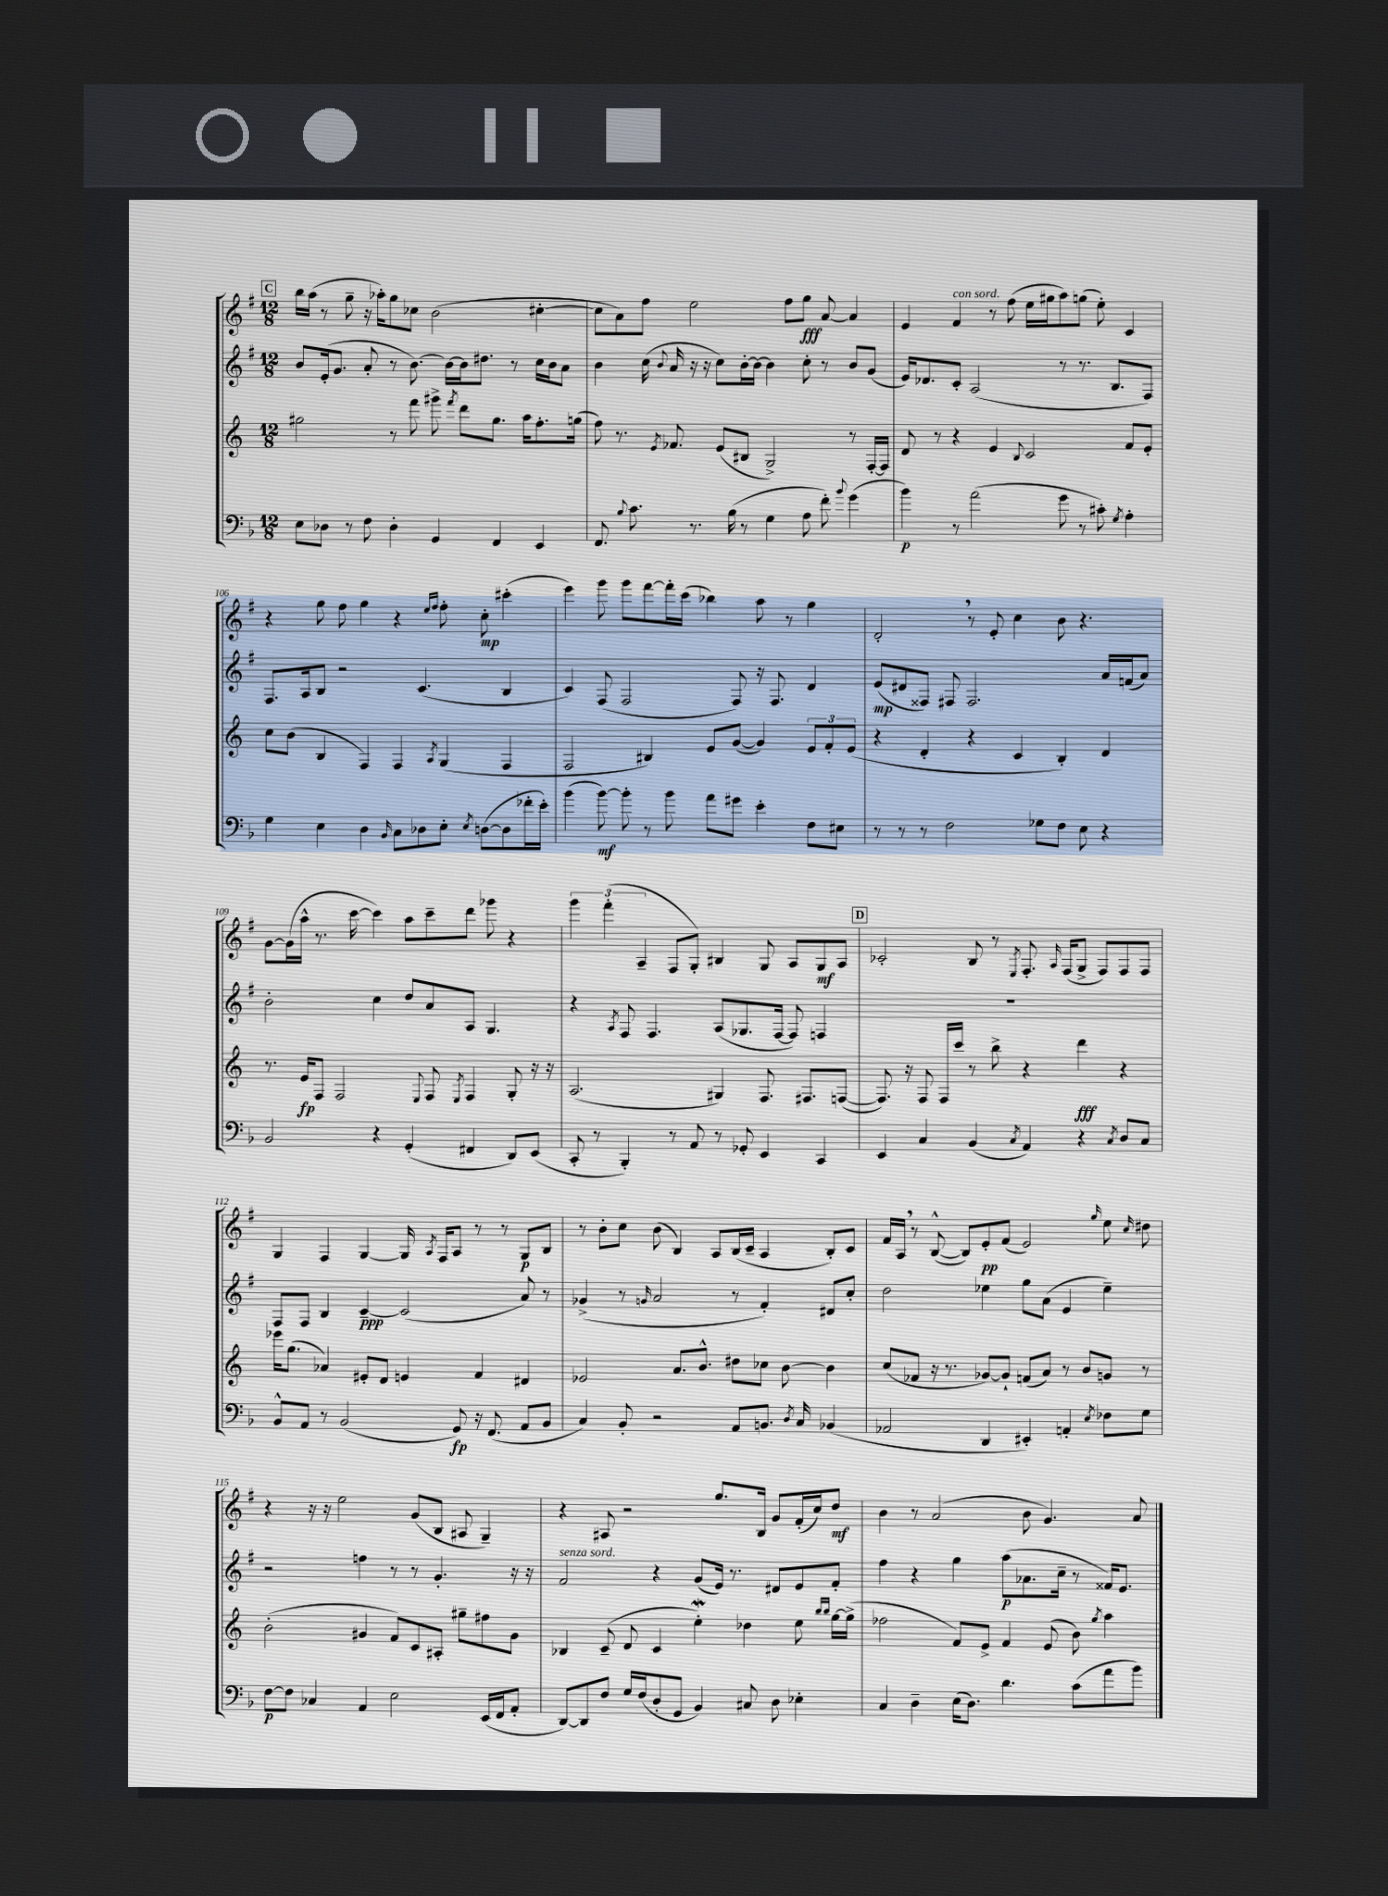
<<
\new StaffGroup <<
\new Staff = "s0" {
    \clef treble \key g \major \numericTimeSignature \time 12/8
    \autoBeamOff \mark \markup { \box "C" } b''16[ a''16]( r8 g''8-- r16 aes''16[-.) g''8 ces''8] b'2( cis''4~-. |
    cis''8[ a'8) fis''8] e''2 fis''8[ g''8]\fff a'8~ a'4 |
    e'4 fis'4^\markup { \italic "con sord." } r8 fis''8( e''16[ gis''16 a''8) g''8]( e''8-.) c'4 |
    r4 g''8 fis''8 g''4 r4 \grace { e''16[ fis''16] } fis''8-. c''8-.\mp cis'''4-.( |
    e'''4) g'''8 g'''8[ fis'''8~ fis'''16-. c'''16]( bes''4) a''8 r8 g''4 |
    d'2-. \breathe r8 e'8-. c''4 b'8 r4. |
    g'8[~ g'16( a''16]-^ r8. c'''16~ c'''4) a''8[ c'''8-- d'''8] ges'''8 r4 |
    \tuplet 3/2 { g'''4 fis'''4-.( a4-- } fis8[ g8]-.) bis4 g8 a8[ g8\mf a8] |
    \mark \markup { \box "D" } ces'2-. b8 r8 \acciaccatura { e8 } fis8.-. \grace { a16 } fis16[( g8]-> fis8[) fis8 fis8] |
    g4 fis4 g4~ g16 \acciaccatura { a8 } fis16[ a8] r8 r8 g8[\p b8] |
    r8 b'8[-. c''8] b'8( b4) a8[ b16( c'16]-- a4 b8[-.) c'8] |
    fis'16[ a16] \breathe r8 b8~-^( b8[) e'8-.\pp fis'8]( e'2) \grace { g''16 } e''8 \grace { c''16 } dis''8 |
    r4 r16 r16 e''2 g'8[( b8] ais8 g4--) |
    r4 ais8 r2 g''8.[ b16] g'8[ fis'16-.( c''16) d''8]\mf |
    b'4 r8 a'2( b'8 g'4.) a'8 \bar "|." |
}
\new Staff = "s1" {
    \clef treble \key g \major \numericTimeSignature \time 12/8
    \autoBeamOff \mark \markup { \box "C" } b'8[ e'16-.( g'8.] a'8-. r8 b'8.~) b'16[~ b'16 dis''8.] r8 c''16[ b'16 a'8] |
    b'4 c''16( \appoggiatura { b'8 } a'16 r16 r16 c''8[) b'16~-. b'16]~ b'4 c''8-. r8 b'8[ g'8]( |
    e'16[) des'8. c'8]-. a2( r8 r8. b8.[ fis8]) |
    fis8.[ a16 b8] r2 c'4.( b4 |
    c'4) fis8( fis2 fis8) r16 fis8. d'4 |
    e'8[\mp( dis'8 fisis8]) fis8 fis2. a'16[ f'16( a'8]) |
    b'2-. c''4 d''8[ a'8 a8] g4. |
    r4 \acciaccatura { a8 } fis8 fis4. a8[( ges8. fis16]~ fis8) f4 |
    \mark \markup { \box "D" } R1. |
    fis8[ fis8] b4 c'4~--\ppp c'2( a'8) r8 |
    ges'4->( r8 \grace { g'16 } a'2 r8 fis'4-.) dis'8[ c''8]-. |
    d''2 ees''4 g''8[ a'8]( e'4 ees''4--) |
    r2 f''4 r8 r8 g'4.-. r16 r16 |
    fis'2^\markup { \italic "senza sord." } r4 g'8[( e'16]) r8. dis'8[ e'8 fis'8]-. |
    fis''4 r4 g''4 a''8[\p( aes'8. c''16]-- r8 fisis'16[) e'8.] \bar "|." |
}
\new Staff = "s2" {
    \clef treble \key c \major \numericTimeSignature \time 12/8
    \autoBeamOff \mark \markup { \box "C" } gis''2 r8 f'''8 gis'''8-> \acciaccatura { f'''8 } d'''8[ gis''8.] a''16[ f''8.-. g''16]( |
    f''8) r8. \acciaccatura { e'8 } fes'8. e'8[( bis8] g2->) r8 f16[~-. f16] |
    d'8 r8 r4 e'4 \appoggiatura { b8 } c'2 f'8[ e'8]-. |
    c''8[ b'8]( b4 f4) f4 \acciaccatura { a8 } g4( f4 |
    f2 bis4) e'8[ g'8]~( g'4) \tuplet 3/2 { e'8[ f'8-. e'8]( } |
    r4 d'4-. r4 c'4 b4-.) d'4 |
    r8. e'16[\fp f8] f2 \appoggiatura { e8 } f8 \acciaccatura { e8 } f4 g8-. r16 r16 |
    a2.( gis4) f8. fis8.[ f8]~( |
    \mark \markup { \box "D" } f8.) r16 f8 f16[ c'''16] r8 b''8-> r4 d'''4\fff r4 |
    ees'''16[ g''8.]( aes'4) eis'8[-. d'8] e'4 f'4 dis'4 |
    ees'2 a'8.[ b'8.]-^ dis''8[ ces''8] b'8~ b'4 |
    c''8[( fes'8] r16 r8. ges'8[~) ges'8]-! f'8[( a'8]) r8 b'8[ g'8] r8 |
    b'2-.( gis'4 f'8[) c'8 ais8]-. gis''8[-- fis''8 gis'8] |
    bes4 c'8--( d'8 c'4 e''4-.\mordent) des''4 e''8 \grace { b''16[ b''16] } g''16[~ g''16]->( |
    fes''2 f'8[) e'8]-> f'4 e'8( b'8) \acciaccatura { g''8 } a''4 \bar "|." |
}
\new Staff = "s3" {
    \clef bass \key f \major \numericTimeSignature \time 12/8
    \autoBeamOff \mark \markup { \box "C" } e8[ des8] r8 f8 des4-. g,4 f,4 e,4 |
    f,8. \appoggiatura { bes8 } c'8. r8. bes16( r8 g4 a8 f'8-.) \appoggiatura { bes'8 } g'4( |
    bes'4\p) r8 a'2( g'8 r8 cis'8-.) \acciaccatura { g8 } a4-. |
    g4 e4 d4 \grace { bes,16 } c8[ des8 e8]-. \acciaccatura { e8 } d8[~( d8 fes'16-. e'16]-.) |
    bes'4( bes'8~\mf) bes'8-. r8 bes'8 a'8[ gis'8] e'4-. f8[ eis8] |
    r8 r8 r8 f2 ges8[ f8] e8 r4 |
    bes,2 r4 g,4-.( fis,4 d,8[) e,8]( |
    c,8-. r8 bes,,4-.) r8 a,8 r8 ges,8-. e,4 c,4 |
    \mark \markup { \box "D" } e,4 c4 bes,4( \acciaccatura { c8 } a,4) r4 \acciaccatura { c8 } d8[ c8] |
    bes,8[-^ a,8] r8 bes,2( g,8\fp) r16 f,8.( a,8[ bes,8] |
    c4) bes,8-. r2 a,8[ b,8.] \acciaccatura { d8 } c16 bes,4( |
    aes,2 d,4 eis,4-.) a,4-. \acciaccatura { e8 } fes8[ g8] |
    f8[~\p f8] ces4 a,4 e2 e,16[( f,16 a,8]-. |
    d,8[~) d,8 f8] g16[ f16( d8-. g,8] bes,4) cis8 d8 ees4-. |
    c4 d4-- e16[( d8.]) d'4. c'8[( a'8 bes'8]) \bar "|." |
}
>>
>>
\layout { \context { \Score currentBarNumber = #103 } }
